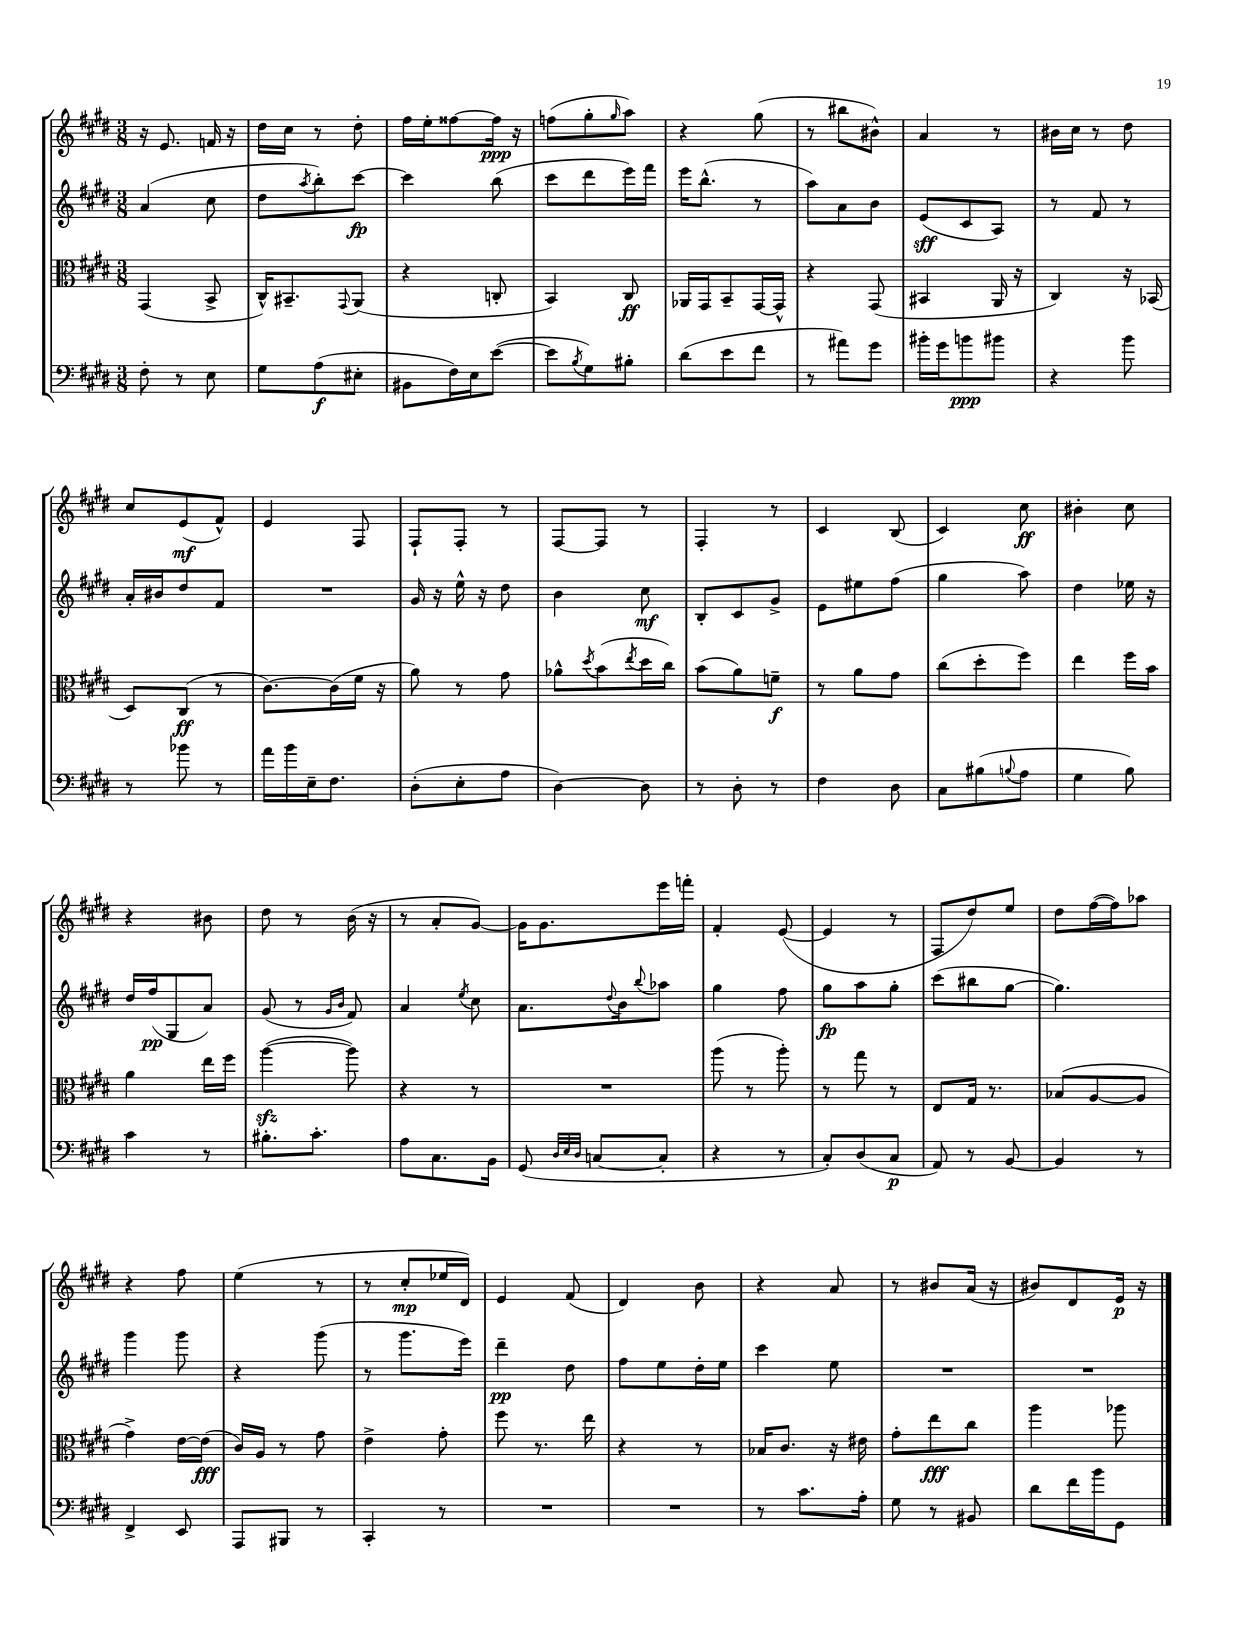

**kern	**dynam	**kern	**dynam	**kern	**dynam	**kern	**dynam
*part4	*part4	*part3	*part3	*part2	*part2	*part1	*part1
*staff4	*staff4	*staff3	*staff3	*staff2	*staff2	*staff1	*staff1
*clefF4	*	*clefC3	*	*clefG2	*	*clefG2	*
*k[f#c#g#d#]	*	*k[f#c#g#d#]	*	*k[f#c#g#d#]	*	*k[f#c#g#d#]	*
*M3/8	*	*M3/8	*	*M3/8	*	*M3/8	*
=133	=133	=133	=133	=133	=133	=133	=133
8F#'\	.	(4GG#/	.	(4a/	.	16r	.
.	.	.	.	.	.	8.e/	.
8r	.	.	.	.	.	.	.
8E\	.	8BB^/	.	8cc#\	.	16fn/	.
.	.	.	.	.	.	16r	.
=134	=134	=134	=134	=134	=134	=134	=134
8G#\L	.	16C#^^/KL)	.	8dd#\L	.	16dd#\LL	.
.	.	8.BB#X~/	.	.	.	16cc#\JJ	.
.	.	.	.	8qaa/	.	.	.
(8A\	f	.	.	8bb'\)	.	8r	.
.	.	8qqGG#/	.	.	.	.	.
8E#X'\J	.	(8AA/J	.	[8ccc#\J	fp	8dd#'\	.
=135	=135	=135	=135	=135	=135	=135	=135
8BB#X\L	.	4r	.	4ccc#\]	.	16ff#\LL	.
.	.	.	.	.	.	16ee'\J	.
16F#\L)	.	.	.	.	.	[8ff##X\	.
16E\J	.	.	.	.	.	.	.
([8e\J	.	8Cn'/	.	(8bb\	.	16ff##\Jk]	ppp
.	.	.	.	.	.	16r	.
=136	=136	=136	=136	=136	=136	=136	=136
8e\L]	.	4BB/)	.	8ccc#\L	.	(8ffn\L	.
8qB/	.	.	.	.	.	.	.
8G#\)	.	.	.	8ddd#\	.	8gg#'\	.
.	.	.	.	.	.	16qqgg#/	.
8B#X'\J	.	8C#/	ff	16eee\L)	.	8aa\J)	.
.	.	.	.	16fff#\JJ	.	.	.
=137	=137	=137	=137	=137	=137	=137	=137
(8d#\L	.	16AA-X/LL	.	16eee\KL	.	4r	.
.	.	16GG#/J	.	(8.bb^^\J	.	.	.
8e\	.	8BB~/	.	.	.	.	.
8f#\J	.	[16GG#/L	.	8r	.	(8gg#\	.
.	.	16GG#^^/JJ]	.	.	.	.	.
=138	=138	=138	=138	=138	=138	=138	=138
8r	.	4r	.	8aa\L)	.	8r	.
8a#X\L)	.	.	.	8a\	.	8bb#X\L	.
8g#\J	.	(8GG#/	.	8b\J	.	8b#X^^\J)	.
=139	=139	=139	=139	=139	=139	=139	=139
16b#X'\LL	.	4BB#X/	.	(8e/L	sff	4a/	.
16g#\J	.	.	.	.	.	.	.
8bn\	ppp	.	.	8c#/	.	.	.
8b#X\J	.	16AA/	.	8A/J)	.	8r	.
.	.	16r	.	.	.	.	.
=140	=140	=140	=140	=140	=140	=140	=140
4r	.	4C#/)	.	8r	.	16b#X\LL	.
.	.	.	.	.	.	16cc#\JJ	.
.	.	.	.	8f#/	.	8r	.
8b\	.	16r	.	8r	.	8dd#\	.
.	.	(16BB-X/	.	.	.	.	.
!!LO:LB:g=z
=141	=141	=141	=141	=141	=141	=141	=141
8r	.	8D#/L)	.	16a'/LL	.	8cc#/L	.
.	.	.	.	16b#X/J	.	.	.
8b-X\	.	(8C#/J	ff	8dd#/	.	(8e/	mf
8r	.	8r	.	8f#/J	.	8f#^^/J)	.
=142	=142	=142	=142	=142	=142	=142	=142
16a\LL	.	[8.c#\L)	.	4.r	.	4e/	.
16b\	.	.	.	.	.	.	.
16E~\J	.	.	.	.	.	.	.
8.F#\J	.	(16c#\L]	.	.	.	.	.
.	.	16f#\JJ	.	.	.	8F#/	.
.	.	16r	.	.	.	.	.
=143	=143	=143	=143	=143	=143	=143	=143
(8D#'\L	.	8a\)	.	16g#/	.	8F#`/L	.
.	.	.	.	16r	.	.	.
8E'\	.	8r	.	16ee^^\	.	8F#'/J	.
.	.	.	.	16r	.	.	.
8A\J	.	8g#\	.	8dd#\	.	8r	.
=144	=144	=144	=144	=144	=144	=144	=144
[4D#\)	.	8a-X^^\L	.	4b\	.	[8F#/L	.
.	.	8qdd#/	.	.	.	.	.
.	.	(8b\	.	.	.	8F#/J]	.
.	.	8qee/	.	.	.	.	.
8D#\]	.	16dd#\L	.	8cc#\	mf	8r	.
.	.	16cc#\JJ)	.	.	.	.	.
=145	=145	=145	=145	=145	=145	=145	=145
8r	.	(8b\L	.	8B'/L	.	4F#'/	.
8D#'\	.	8a\)	.	8c#/	.	.	.
8r	.	8fn~\J	f	8g#^/J	.	8r	.
=146	=146	=146	=146	=146	=146	=146	=146
4F#\	.	8r	.	8e\L	.	4c#/	.
.	.	8a\L	.	8ee#X\	.	.	.
8D#\	.	8g#\J	.	(8ff#\J	.	(8B/	.
=147	=147	=147	=147	=147	=147	=147	=147
8C#\L	.	(8cc#\L	.	4gg#\	.	4c#/)	.
(8B#X\	.	8dd#'\	.	.	.	.	.
8qqBn/	.	.	.	.	.	.	.
8A\J	.	8ff#\J)	.	8aa\)	.	8cc#\	ff
=148	=148	=148	=148	=148	=148	=148	=148
4G#\	.	4ee\	.	4dd#\	.	4b#X'\	.
8B\)	.	16ff#\LL	.	16ee-X\	.	8cc#\	.
.	.	16b\JJ	.	16r	.	.	.
!!LO:LB:g=z
=149	=149	=149	=149	=149	=149	=149	=149
4c#\	.	4a\	.	16dd#/LL	.	4r	.
.	.	.	.	(16ff#/J	pp	.	.
.	.	.	.	8G#/	.	.	.
8r	.	16ee\LL	.	8a/J)	.	8b#X\	.
.	.	16ff#\JJ	.	.	.	.	.
=150	=150	=150	=150	=150	=150	=150	=150
8.B#X'\L	.	([4aazz\	.	(8g#/	.	8dd#\	.
.	.	.	.	8r	.	8r	.
8.c#'\J	.	.	.	.	.	.	.
.	.	.	.	16qqg#/LL	.	.	.
.	.	.	.	16qqb/JJ	.	.	.
.	.	8aa\])	.	8f#/)	.	(16b\	.
.	.	.	.	.	.	16r	.
=151	=151	=151	=151	=151	=151	=151	=151
8A\L	.	4r	.	4a/	.	8r	.
8.C#\	.	.	.	.	.	8a'/L	.
.	.	.	.	8qee/	.	.	.
.	.	8r	.	8cc#\	.	[8g#/J)	.
16BB\Jk	.	.	.	.	.	.	.
=152	=152	=152	=152	=152	=152	=152	=152
(8GG#/	.	4.r	.	8.a\L	.	16g#\KL]	.
.	.	.	.	.	.	8.g#\	.
32qqD#/LLL	.	.	.	.	.	.	.
32qqE/	.	.	.	.	.	.	.
32qqD#/JJJ	.	.	.	.	.	.	.
[8Cn/L	.	.	.	.	.	.	.
.	.	.	.	8qqdd#/	.	.	.
.	.	.	.	16b\k	.	.	.
.	.	.	.	8qqbb/	.	.	.
8C'/J]	.	.	.	8aa-X\J	.	16eee\L	.
.	.	.	.	.	.	16fffn'\JJ	.
=153	=153	=153	=153	=153	=153	=153	=153
4r	.	(8aa\	.	4gg#\	.	4f#'/	.
.	.	8r	.	.	.	.	.
8r	.	8aa'\)	.	8ff#\	.	([8e/	.
=154	=154	=154	=154	=154	=154	=154	=154
8C#'/L)	.	8r	.	8gg#\L	fp	4e/]	.
(8D#/	.	8gg#\	.	8aa\	.	.	.
8C#/J	p	8r	.	8gg#'\J	.	8r	.
=155	=155	=155	=155	=155	=155	=155	=155
8AA/)	.	8E/L	.	(8ccc#\L	.	8F#/L	.
8r	.	16G#/Jk	.	8bb#X\	.	8dd#/)	.
.	.	8.r	.	.	.	.	.
[8BB/	.	.	.	[8gg#\J	.	8ee/J	.
=156	=156	=156	=156	=156	=156	=156	=156
4BB/]	.	(8B-X/L	.	4.gg#\])	.	8dd#\L	.
.	.	[8A/	.	.	.	([16ff#\L	.
.	.	.	.	.	.	16ff#\J])	.
8r	.	8A/J]	.	.	.	8aa-X\J	.
!!LO:LB:g=z
=157	=157	=157	=157	=157	=157	=157	=157
4FF#^/	.	4g#^\)	.	4ggg#\	.	4r	.
8EE/	.	[16e\LL	.	8ggg#\	.	8ff#\	.
.	.	(16e\JJ]	fff	.	.	.	.
=158	=158	=158	=158	=158	=158	=158	=158
8AAA/L	.	16c#/LL)	.	4r	.	(4ee\	.
.	.	16A/JJ	.	.	.	.	.
8BBB#X/J	.	8r	.	.	.	.	.
8r	.	8g#\	.	(8ggg#\	.	8r	.
=159	=159	=159	=159	=159	=159	=159	=159
4CC#'/	.	4e^\	.	8r	.	8r	.
.	.	.	.	8.ggg#\L	.	8cc#'/L	mp
8r	.	8g#'\	.	.	.	16ee-X/L	.
.	.	.	.	16eee\Jk)	.	16d#/JJ)	.
=160	=160	=160	=160	=160	=160	=160	=160
4.r	.	8ff#\	.	4ddd#~\	pp	4e/	.
.	.	8.r	.	.	.	.	.
.	.	.	.	8dd#\	.	(8f#/	.
.	.	16ee\	.	.	.	.	.
=161	=161	=161	=161	=161	=161	=161	=161
4.r	.	4r	.	8ff#\L	.	4d#/)	.
.	.	.	.	8ee\	.	.	.
.	.	8r	.	16dd#'\L	.	8b\	.
.	.	.	.	16ee\JJ	.	.	.
=162	=162	=162	=162	=162	=162	=162	=162
8r	.	16B-X/KL	.	4ccc#\	.	4r	.
.	.	8.c#/J	.	.	.	.	.
8.c#\L	.	.	.	.	.	.	.
.	.	16r	.	8ee\	.	8a/	.
16A'\Jk	.	16e#X\	.	.	.	.	.
=163	=163	=163	=163	=163	=163	=163	=163
8G#\	.	8g#'\L	.	4.r	.	8r	.
8r	.	8ee\	fff	.	.	8b#X/L	.
8BB#X/	.	8cc#\J	.	.	.	(16a/Jk	.
.	.	.	.	.	.	16r	.
=164	=164	=164	=164	=164	=164	=164	=164
8d#\L	.	4aa\	.	4.r	.	8b#X/L)	.
16f#\L	.	.	.	.	.	8d#/	.
16b\J	.	.	.	.	.	.	.
8GG#\J	.	8aa-X\	.	.	.	16e/Jk	p
.	.	.	.	.	.	16r	.
==	==	==	==	==	==	==	==
*-	*-	*-	*-	*-	*-	*-	*-
